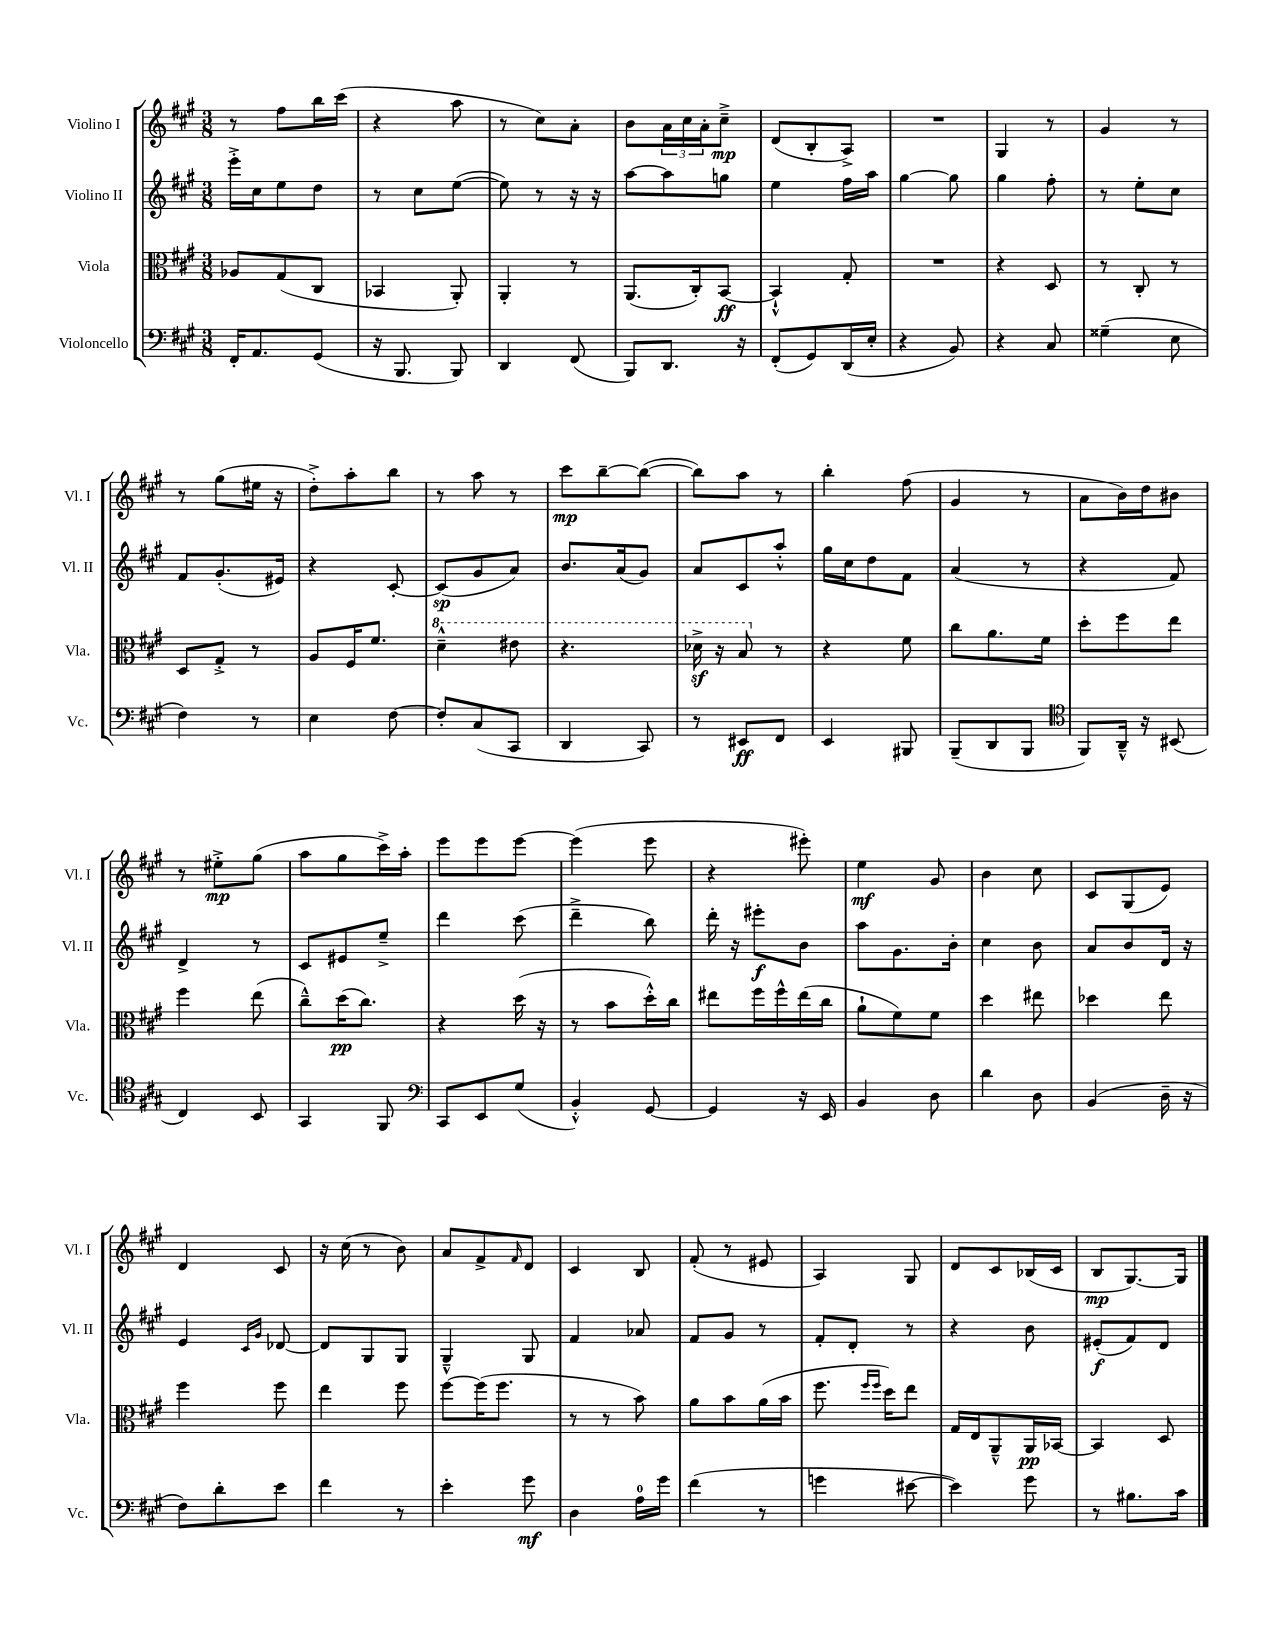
<<
\new StaffGroup <<
\new Staff = "s0" \with { instrumentName = "Violino I" shortInstrumentName = "Vl. I" } {
    \clef treble \key a \major \numericTimeSignature \time 3/8
    r8 fis''8 b''16 cis'''16( |
    r4 a''8 |
    r8 cis''8) a'8-. |
    b'8 \tuplet 3/2 { a'16 cis''16 a'16-. } cis''8--->\mp |
    d'8( b8-. a8->) |
    R4. |
    gis4 r8 |
    gis'4 r8 |
    r8 gis''8( eis''16 r16 |
    d''8-.->) a''8-. b''8 |
    r8 a''8 r8 |
    cis'''8\mp b''8~-- b''8~( |
    b''8) a''8 r8 |
    b''4-. fis''8( |
    gis'4 r8 |
    a'8 b'16) d''16 bis'8 |
    r8 eis''8-.->\mp gis''8( |
    a''8 gis''8 cis'''16->) a''16-. |
    e'''8 e'''8 e'''8~ |
    e'''4( e'''8 |
    r4 eis'''8-.) |
    e''4\mf gis'8 |
    b'4 cis''8 |
    cis'8 gis8( e'8) |
    d'4 cis'8 |
    r16 cis''16( r8 b'8) |
    a'8 fis'8-> \grace { fis'16 } d'8 |
    cis'4 b8 |
    fis'8-.( r8 eis'8 |
    a4) gis8 |
    d'8 cis'8 bes16( cis'16 |
    b8\mp gis8.~) gis16 \bar "|." |
}
\new Staff = "s1" \with { instrumentName = "Violino II" shortInstrumentName = "Vl. II" } {
    \clef treble \key a \major \numericTimeSignature \time 3/8
    e'''16-.-> cis''16 e''8 d''8 |
    r8 cis''8 e''8~( |
    e''8) r8 r16 r16 |
    a''8~ a''8 g''8 |
    e''4 fis''16 a''16 |
    gis''4~ gis''8 |
    gis''4 fis''8-. |
    r8 e''8-. cis''8 |
    fis'8 gis'8.-.( eis'16) |
    r4 cis'8~-. |
    cis'8\sp( gis'8 a'8) |
    b'8. a'16( gis'8) |
    a'8 cis'8 a''8-.-^ |
    gis''16 cis''16 d''8 fis'8 |
    a'4( r8 |
    r4 fis'8) |
    d'4-> r8 |
    cis'8 eis'8 e''8---> |
    d'''4 cis'''8( |
    d'''4---> b''8) |
    d'''16-. r16 eis'''8-.\f b'8 |
    a''8 gis'8. b'16-. |
    cis''4 b'8 |
    a'8 b'8 d'16 r16 |
    e'4 \grace { cis'16 gis'16 } des'8~ |
    des'8 gis8 gis8 |
    gis4---^ gis8 |
    fis'4 aes'8 |
    fis'8 gis'8 r8 |
    fis'8-. d'8-. r8 |
    r4 b'8 |
    eis'8-.\f( fis'8) d'8 \bar "|." |
}
\new Staff = "s2" \with { instrumentName = "Viola" shortInstrumentName = "Vla." } {
    \clef alto \key a \major \numericTimeSignature \time 3/8
    aes8 gis8( cis8 |
    bes,4 a,8-.) |
    a,4-. r8 |
    a,8.( cis16-.) b,8~\ff |
    b,4-!-^ gis8-. |
    R4. |
    r4 d8 |
    r8 cis8-. r8 |
    d8 gis8-.-> r8 |
    a8 fis16 fis'8. |
    \ottava #1 d''4---^ eis''8 |
    r4. |
    des''16->\sf r16 b'8 \ottava #0 r8 |
    r4 fis'8 |
    cis''8 a'8. fis'16 |
    d''8-. fis''8 e''8 |
    fis''4 e''8( |
    cis''8---^) d''16\pp( cis''8.) |
    r4 d''16( r16 |
    r8 b'8 d''16-.-^) cis''16 |
    eis''8 fis''16 fis''16-^ eis''16( cis''16 |
    a'8-! fis'8) fis'8 |
    d''4 eis''8 |
    des''4 e''8 |
    fis''4 fis''8 |
    e''4 fis''8 |
    fis''8~ fis''16( fis''8. |
    r8 r8 b'8) |
    a'8 b'8 a'16( b'16 |
    fis''8. \grace { fis''16 fis''16 } d''16) e''8 |
    gis16 e16 a,8---^ a,16\pp bes,16~ |
    bes,4 d8 \bar "|." |
}
\new Staff = "s3" \with { instrumentName = "Violoncello" shortInstrumentName = "Vc." } {
    \clef bass \key a \major \numericTimeSignature \time 3/8
    fis,16-. a,8. gis,8( |
    r16 b,,8. b,,8) |
    d,4 fis,8( |
    b,,8) d,8. r16 |
    fis,8-.( gis,8) d,16( e16-. |
    r4 b,8) |
    r4 cis8 |
    gisis4--( e8 |
    fis4) r8 |
    e4 fis8~ |
    fis8-. cis8( cis,8 |
    d,4 cis,8) |
    r8 eis,8\ff fis,8 |
    e,4 bis,,8 |
    b,,8--( d,8 b,,8 |
    \clef tenor fis,8) a,16---^ r16 bis,8( |
    cis4) b,8 |
    gis,4 fis,8 |
    \clef bass cis,8 e,8 gis8( |
    b,4-.-^) gis,8~ |
    gis,4 r16 e,16 |
    b,4 d8 |
    d'4 d8 |
    b,4( d16-- r16 |
    fis8) d'8-. e'8 |
    fis'4 r8 |
    e'4-. gis'8\mf |
    d4 a16-0 gis'16 |
    fis'4( r8 |
    g'4 eis'8~ |
    eis'4) gis'8 |
    r8 bis8. cis'16 \bar "|." |
}
>>
>>
\layout { \context { \Score \remove "Bar_number_engraver" } }
